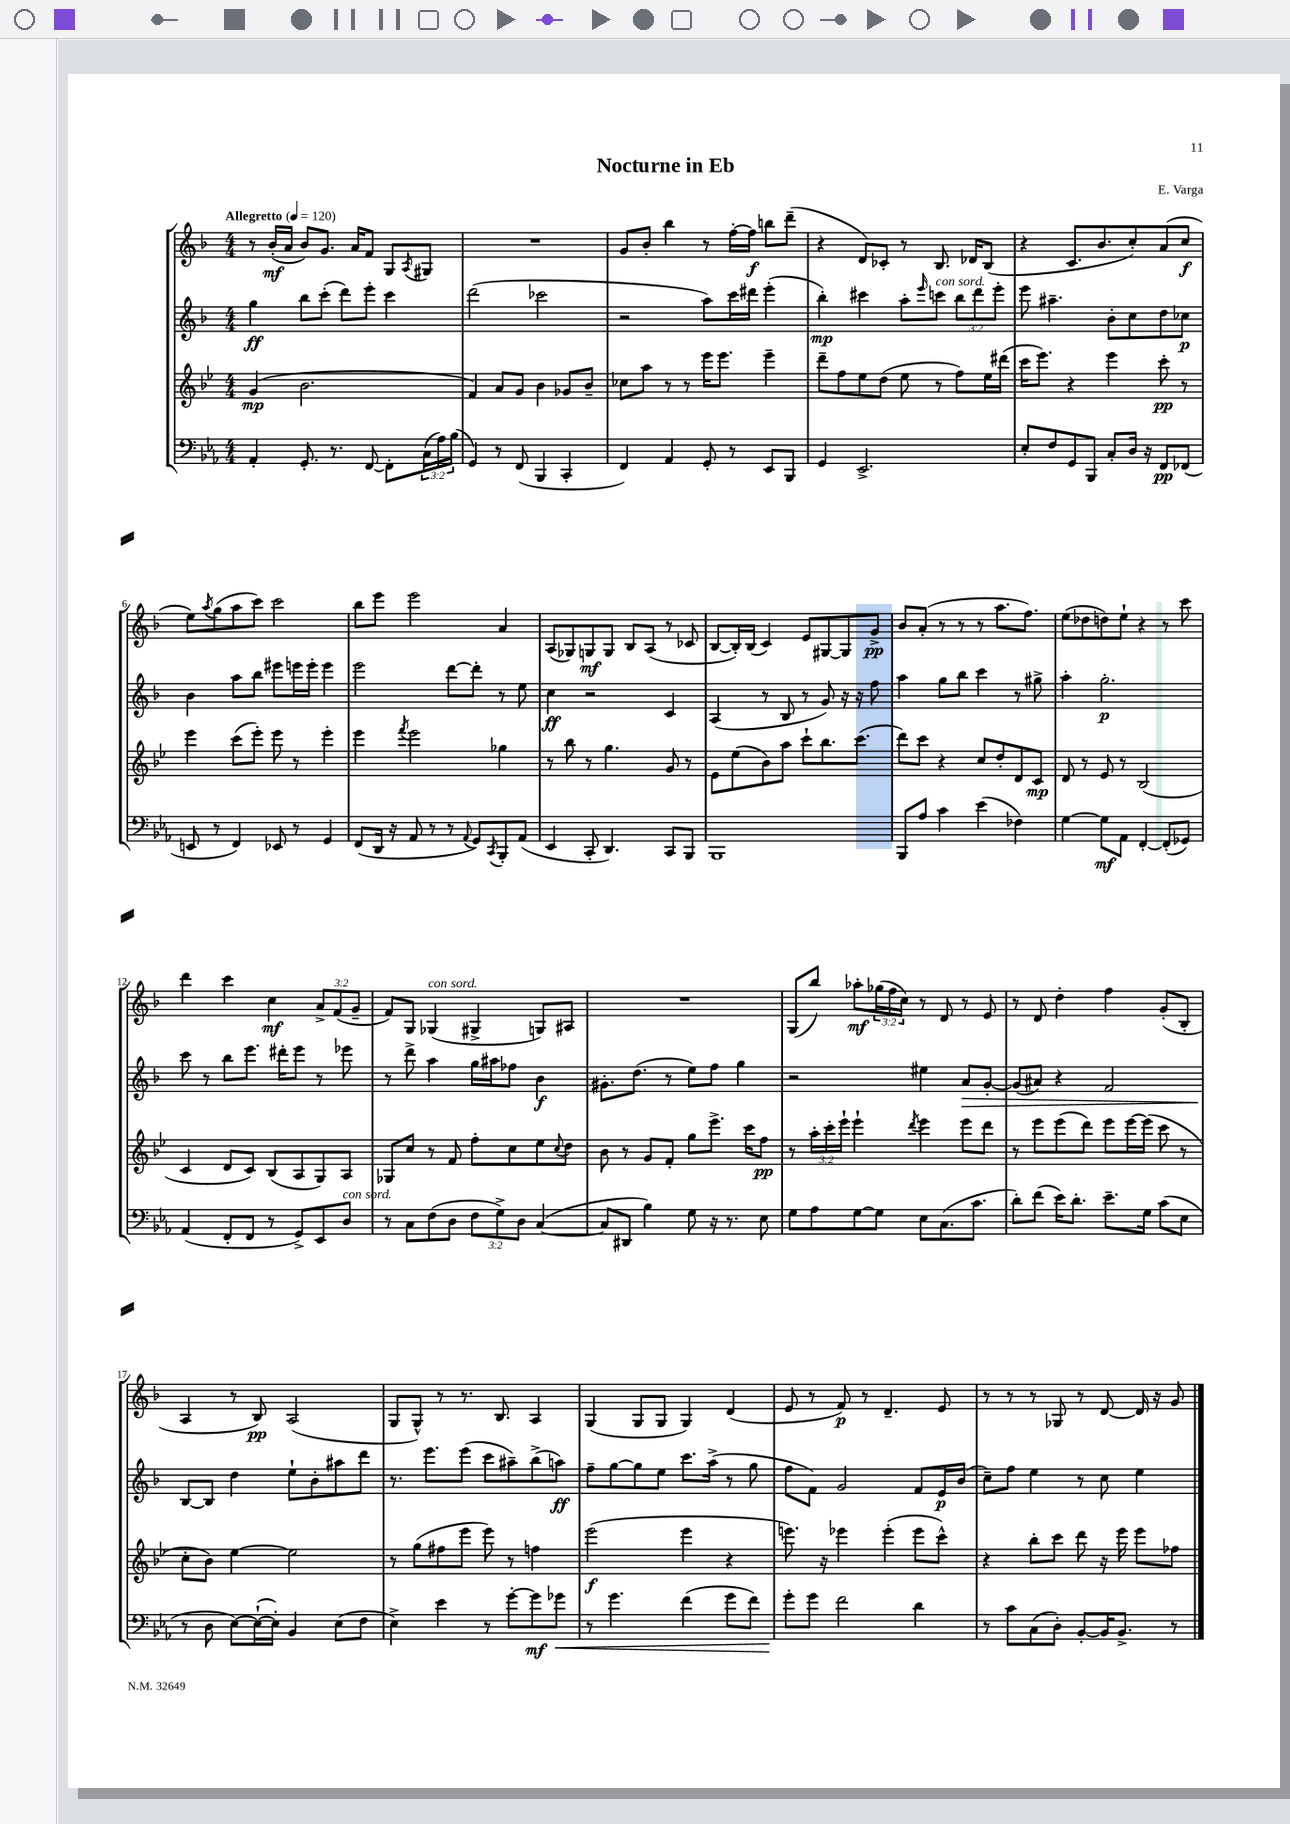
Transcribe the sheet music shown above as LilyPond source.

\header { title = "Nocturne in Eb" composer = "E. Varga" }
<<
\new StaffGroup <<
\new Staff = "s0" {
    \clef treble \key f \major \numericTimeSignature \time 4/4 \override Staff.TupletNumber.text = #tuplet-number::calc-fraction-text \tempo "Allegretto" 4 = 120
    r8 bes'16-.\mf( a'16 bes'8) g'8. a'16 f'8 g8 \acciaccatura { a8 } gis8 |
    R1 |
    g'8 bes'8-. bes''4 r8 f''16~-. f''16\f b''8 d'''8--( |
    r4 d'8) ces'8-. r8 bes8. des'16 bes8( |
    r4 c'8. bes'8. c''8-.) a'8( c''8\f |
    e''8) \acciaccatura { a''8 } g''8( a''8 c'''8) c'''2 |
    bes''8 e'''8 e'''2 a'4 |
    a8( ges8) g8\mf g8 bes8 a8( r8 ces'8 |
    bes8~ bes16-.) bes16( c'4) e'8 gis8~ gis8 g'8->\pp |
    bes'8 a'8-.( r8 r8 r8 a''8. f''8.) |
    e''8( des''8 d''8) e''8-! r4 r8 c'''8 |
    d'''4 c'''4 c''4\mf \tuplet 3/2 { a'8-> f'8( g'8-- } |
    f'8) g8 ges4^\markup { \italic "con sord." }( gis4-> g8) ais8 |
    R1 |
    g8( bes''8) aes''8-.\mf \tuplet 3/2 { ges''16( f''16 c''16) } r8 d'8 r8 e'8 |
    r8 d'8 d''4-. f''4 g'8-.( bes8-. |
    a4 r8 bes8\pp) a2( |
    g8 g8-^) r8 r8. bes8. a4 |
    g4( g8 g8 g4) d'4( |
    e'8 r8 f'8\p) r8 d'4.-- e'8 |
    r8 r8 r8 ges8 r8 d'8~ d'16 r16 g'8 \bar "|." |
}
\new Staff = "s1" {
    \clef treble \key f \major \numericTimeSignature \time 4/4 \override Staff.TupletNumber.text = #tuplet-number::calc-fraction-text
    g''4\ff bes''8 c'''8-.( d'''8) e'''8-. c'''4 |
    d'''2( ces'''2 |
    r2 a''8) c'''16 dis'''16 e'''4-.( |
    bes''4-.\mp) cis'''4 a''8-. \grace { e'''16 } c'''8^\markup { \italic "con sord." } \tuplet 3/2 { bes''8 d'''8 e'''8-. } |
    e'''8 ais''4.-- bes'8-. c''8 d''8 ces''8\p |
    bes'4 a''8 bes''8 eis'''8 e'''16 e'''16-. e'''4 |
    e'''2 d'''8~ d'''8-. r8 e''8 |
    c''4\ff r2 c'4 |
    a4( r8 bes8 r8 g'8) r16 r16 f''8 |
    a''4 g''8 bes''8 c'''4 r8 gis''8-> |
    a''4-. g''2.-.\p |
    c'''8 r8 bes''8 e'''8. dis'''16-. e'''8 r8 ees'''8 |
    r8 d'''8-> a''4 g''16 ais''16 fes''8 bes'4\f |
    gis'8.-. d''8.( r8 e''8) f''8 g''4 |
    r2 eis''4 a'8\> g'8~-. |
    g'8( ais'8) r4 f'2 |
    bes8~\! bes8 d''4 e''8-! bes'8-. ais''8 d'''8 |
    r8. e'''8. e'''8( c'''8 ais''8--) bes''8->( a''8\ff) |
    f''8-- g''8~ g''8 e''8 c'''8. a''16->( r8 g''8 |
    f''8 f'8) g'2 f'8 e'16\p bes'16( |
    c''8--) f''8 e''4 r8 c''8 e''4 \bar "|." |
}
\new Staff = "s2" {
    \clef treble \key bes \major \numericTimeSignature \time 4/4 \override Staff.TupletNumber.text = #tuplet-number::calc-fraction-text
    g'4\mp( bes'2. |
    f'4) a'8 g'8 bes'4 ges'8 bes'8-- |
    ces''8 a''8 r8 r8 ees'''16 ees'''8. ees'''4-- |
    d'''8-- f''8 ees''8 d''8( ees''8 r8 f''8) ees''16 dis'''16( |
    c'''16 ees'''8.) r4 ees'''4 c'''8-.\pp r8 |
    ees'''4 c'''8( ees'''8-.) ees'''8 r8 ees'''4-. |
    ees'''4 \acciaccatura { f'''8 } ees'''2 ges''4 |
    r8 bes''8 r8 g''4. g'8 r8 |
    ees'8 ees''8( bes'8) a''8 c'''8-! bes''8. c'''8.( |
    d'''8) c'''8 r4 c''8 d''8-. d'8 c'8\mp |
    d'8 r8 ees'8 r8 bes2( |
    c'4 d'8 c'8) bes8( a8 g8) a8 |
    ges8 c''8 r8 f'8 f''8-. c''8 ees''8 \appoggiatura { c''8 } d''8 |
    bes'8 r8 g'8 f'8-. g''8 ees'''8.-> c'''16 f''8\pp |
    r8 \tuplet 3/2 { a''16-. c'''16-. ees'''16-! } ees'''4-! \acciaccatura { d'''8 } ees'''4 ees'''8 d'''8 |
    r8 ees'''8 ees'''8( d'''8) ees'''8 ees'''16~ ees'''16( c'''8 r8 |
    c''8-. bes'8) ees''4~ ees''2 |
    r8 g''8( fis''8 ees'''8 ees'''8) r8 f''4 |
    ees'''2\f( ees'''4 r4 |
    e'''8.) r16 ees'''4 ees'''4-.( ees'''8 c'''8-^) |
    r4 bes''8-. c'''8 d'''8 r16 ees'''16 ees'''8 fes''8 \bar "|." |
}
\new Staff = "s3" {
    \clef bass \key ees \major \numericTimeSignature \time 4/4 \override Staff.TupletNumber.text = #tuplet-number::calc-fraction-text
    aes,4-. g,8.-. r8. f,8~ f,8-. \tuplet 3/2 { c16( aes16) bes16( } |
    g,4) r8 f,8( bes,,4 c,4-. |
    f,4) aes,4 g,8-. r8 ees,8 bes,,8 |
    g,4 ees,2.-> |
    ees8-. f8 g,8 bes,,8 c8-. d16 r16 f,8\pp fes,8( |
    e,8 r8 f,4) ees,8 r8 g,4 |
    f,8( d,16 r16 aes,8 r8 r8 \appoggiatura { aes,8 } g,8) \acciaccatura { c,8 } bes,,8-. aes,8( |
    ees,4 c,8-. d,4.) c,8 bes,,8 |
    bes,,1 |
    bes,,8 aes8 c'4 ees'4( fes4) |
    g4~ g8\mf aes,8 f,4~-. f,8-.( ges,8) |
    aes,4( f,8-. f,8 r8 g,8->) ees,8 d8^\markup { \italic "con sord." } |
    r8 c8 f8( d8 \tuplet 3/2 { f8 g8->) d8 } c4~( |
    c8 dis,8 bes4) g8 r16 r8. ees8 |
    g8 aes8 g8~ g8 ees8 c8.( c'8. |
    d'8-.) f'8( ees'16) d'8.-. ees'8.-- g16 c'8( ees8 |
    r8 d8 ees8~) ees16~-!( ees16-.) bes,4 ees8( f8 |
    ees4->) ees'4 r8 g'8~-. g'8\mf ges'8\< |
    r8 g'4. f'4( g'8 f'8) |
    g'8-.\! g'8 f'2 d'4 |
    r8 c'8 c8( d8-.) bes,8~-. bes,16 bes,8.-> r8 \bar "|." |
}
>>
>>
